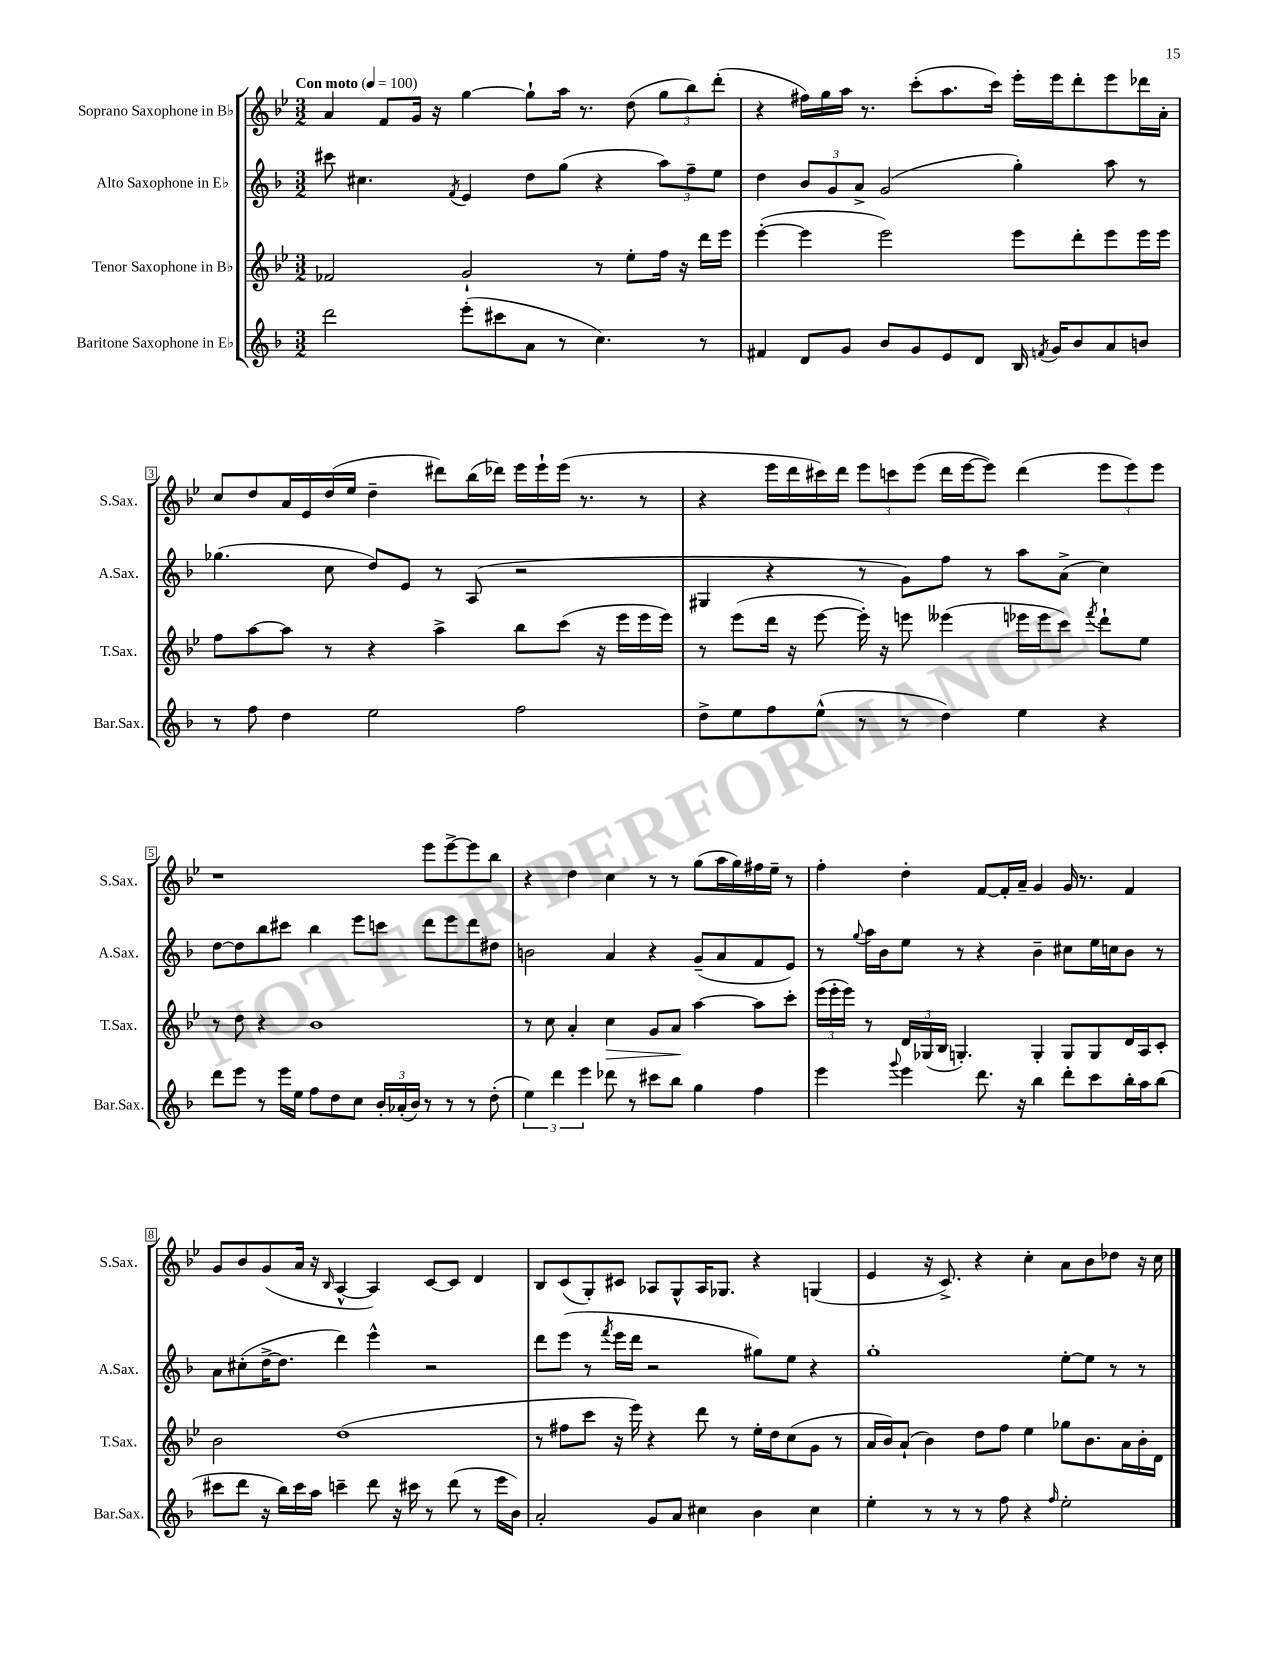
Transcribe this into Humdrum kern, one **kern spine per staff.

**kern	**kern	**kern	**kern
*staff4	*staff3	*staff2	*staff1
*clefG2	*clefG2	*clefG2	*clefG2
*k[b-]	*k[b-e-]	*k[b-]	*k[b-e-]
*M3/2	*M3/2	*M3/2	*M3/2
*MM100	*MM100	*MM100	*MM100
2ddd	2f-	8ccc#	4a
.	.	4.cc#	.
.	.	.	8f
.	.	.	16g
.	.	.	16r
.	.	8qf	.
(8eee'	2g`	4e	[4gg
8ccc#	.	.	.
8a	.	8dd	8gg`]
8r	.	(8gg	16aa
.	.	.	8.r
4.cc)	8r	4r	.
.	8ee-'	.	(8dd
.	16ff	12aa)	12gg
.	16r	.	.
.	.	12ff~	12bb-)
8r	16ddd	.	.
.	.	12ee	(12ddd'
.	16eee-	.	.
=	=	=	=
4f#	([4eee-'	4dd	4r
8d	4eee-]	12b-	16ff#)
.	.	.	16gg
.	.	12g	.
8g	.	.	16aa
.	.	12a^	.
.	.	.	8.r
8b-	2eee-)	(2g	.
8g	.	.	(8ccc'
8e	.	.	8.aa
8d	.	.	.
.	.	.	16ccc)
16B-	8eee-	4gg')	16eee-'
8qf	.	.	.
16g	.	.	16eee-
8b-	8ddd'	.	8ddd'
8a	8eee-	8aa	8eee-
8b	16eee-	8r	16ddd-
.	16eee-	.	16a'
=	=	=	=
8r	8ff	(4.gg-	8cc
8ff	[8aa	.	8dd
4dd	8aa]	.	16a
.	.	.	16e-
.	8r	8cc	(16dd
.	.	.	16ee-
2ee	4r	8dd)	4dd~
.	.	8e	.
.	4aa^	8r	8ddd#)
.	.	(8A	(16bb-
.	.	.	16ddd-)
2ff	8bb-	2r	16eee-
.	.	.	16eee-`
.	(8ccc	.	(16eee-
.	.	.	8.r
.	16r	.	.
.	16eee-	.	.
.	16eee-	.	8r
.	16eee-)	.	.
=	=	=	=
8dd^	8r	4G#	4r
8ee	(8eee-	.	.
8ff	16ddd	4r	16eee-
.	16r	.	16ddd
(8ee^^	[8eee-	.	16ccc#)
.	.	.	16ddd
8r	16eee-'])	8r	12eee-
.	16r	.	.
.	.	.	12ccc
8r	8eee	8g)	.
.	.	.	(12eee-
4dd)	(4eee--	8ff	16ddd
.	.	.	[16eee-
.	.	8r	8eee-])
4ee	16eee-	8aa	(4ddd
.	16eee-	.	.
.	8ccc)	(8a^	.
.	8qfff	.	.
4r	8ddd`	4cc)	12eee-
.	.	.	12eee-)
.	8ee-	.	.
.	.	.	12eee-
=	=	=	=
8ddd	8r	[8dd	1r
8eee	8dd	8dd]	.
8r	4r	8bb-	.
16eee	.	8ccc#	.
16ee	.	.	.
8ff	1b-	4bb-	.
8dd	.	.	.
8cc	.	8eee	.
24b-'	.	8ccc	.
(24a-'	.	.	.
24b-)	.	.	.
8r	.	8ddd	8eee-
8r	.	8eee	[8eee-^
8r	.	8ddd	8eee-]
(8dd'	.	8dd#	8bb-
=	=	=	=
6ee)	8r	2b	4r
.	8cc	.	.
6ddd	.	.	.
.	4a'	.	4dd
6eee	.	.	.
8ddd-	4cc	4a	4cc
8r	.	.	.
8ccc#	8g	4r	8r
8bb-	8a	.	8r
4gg	[4aa	(8g~	(8gg
.	.	8a	16aa
.	.	.	16gg)
4ff	8aa]	8f	16ff#
.	.	.	16ee-~
.	8ccc'	8e)	8r
=	=	=	=
4eee	(24eee-	8r	4ff'
.	24eee-'	.	.
.	24eee-)	.	.
.	.	8qqgg	.
.	8r	16aa	.
.	.	16b-	.
8qqggg	.	.	.
4eee	24d	8ee	4dd'
.	(24G-	.	.
.	24B-	.	.
.	4.G')	8r	.
8.ddd	.	4r	[8f
.	.	.	16f']
16r	.	.	16a~
4bb-	4G'	4b-~	4g
8ddd'	8G	8cc#	16g
.	.	.	8.r
8ccc	8G	16ee	.
.	.	16cc	.
16bb-'	16d	8b-	4f
16aa	16A	.	.
(8bb-	8c'	8r	.
=	=	=	=
8ccc#	2b-	8a	8g
8ddd	.	(8cc#'	8b-
16r	.	[16dd^	(8g
16bb-)	.	8.dd]	.
16ccc#	.	.	16a
16aa	.	.	16r
.	.	.	16qqB-
4ccc~	(1dd	4ddd)	[4A^^
8ddd	.	4eee^^	4A])
16r	.	.	.
16ccc#	.	.	.
8r	.	2r	[8c
(8ddd	.	.	8c]
8r	.	.	4d
16eee	.	.	.
16b-)	.	.	.
=	=	=	=
2a'	8r	8ddd	8B-
.	8ff#	(8eee	(8c
.	8ccc	8r	8G')
.	.	8qfff	.
.	16r	16eee	8c#
.	16eee-)	16ddd	.
8g	4r	2r	8A-
8a	.	.	8G^^
4cc#	8ddd	.	16A-
.	.	.	8.G-
.	8r	.	.
4b-	16ee-'	8gg#)	4r
.	16dd	.	.
.	(8cc	8ee	.
4cc#	8g	4r	(4G
.	8r	.	.
=	=	=	=
4ee'	16a	1gg'	4e-
.	16b-)	.	.
.	(8a`	.	.
8r	4b-)	.	16r
.	.	.	8.c^)
8r	.	.	.
8r	8dd	.	4r
8ff	8ff	.	.
4r	4ee-	.	4cc'
16qqff	.	.	.
2ee'	8gg-	[8ee'	8a
.	8.b-	8ee]	8b-
.	.	8r	8dd-
.	16a	.	.
.	16b-'	8r	16r
.	16d	.	16cc
==	==	==	==
*-	*-	*-	*-
